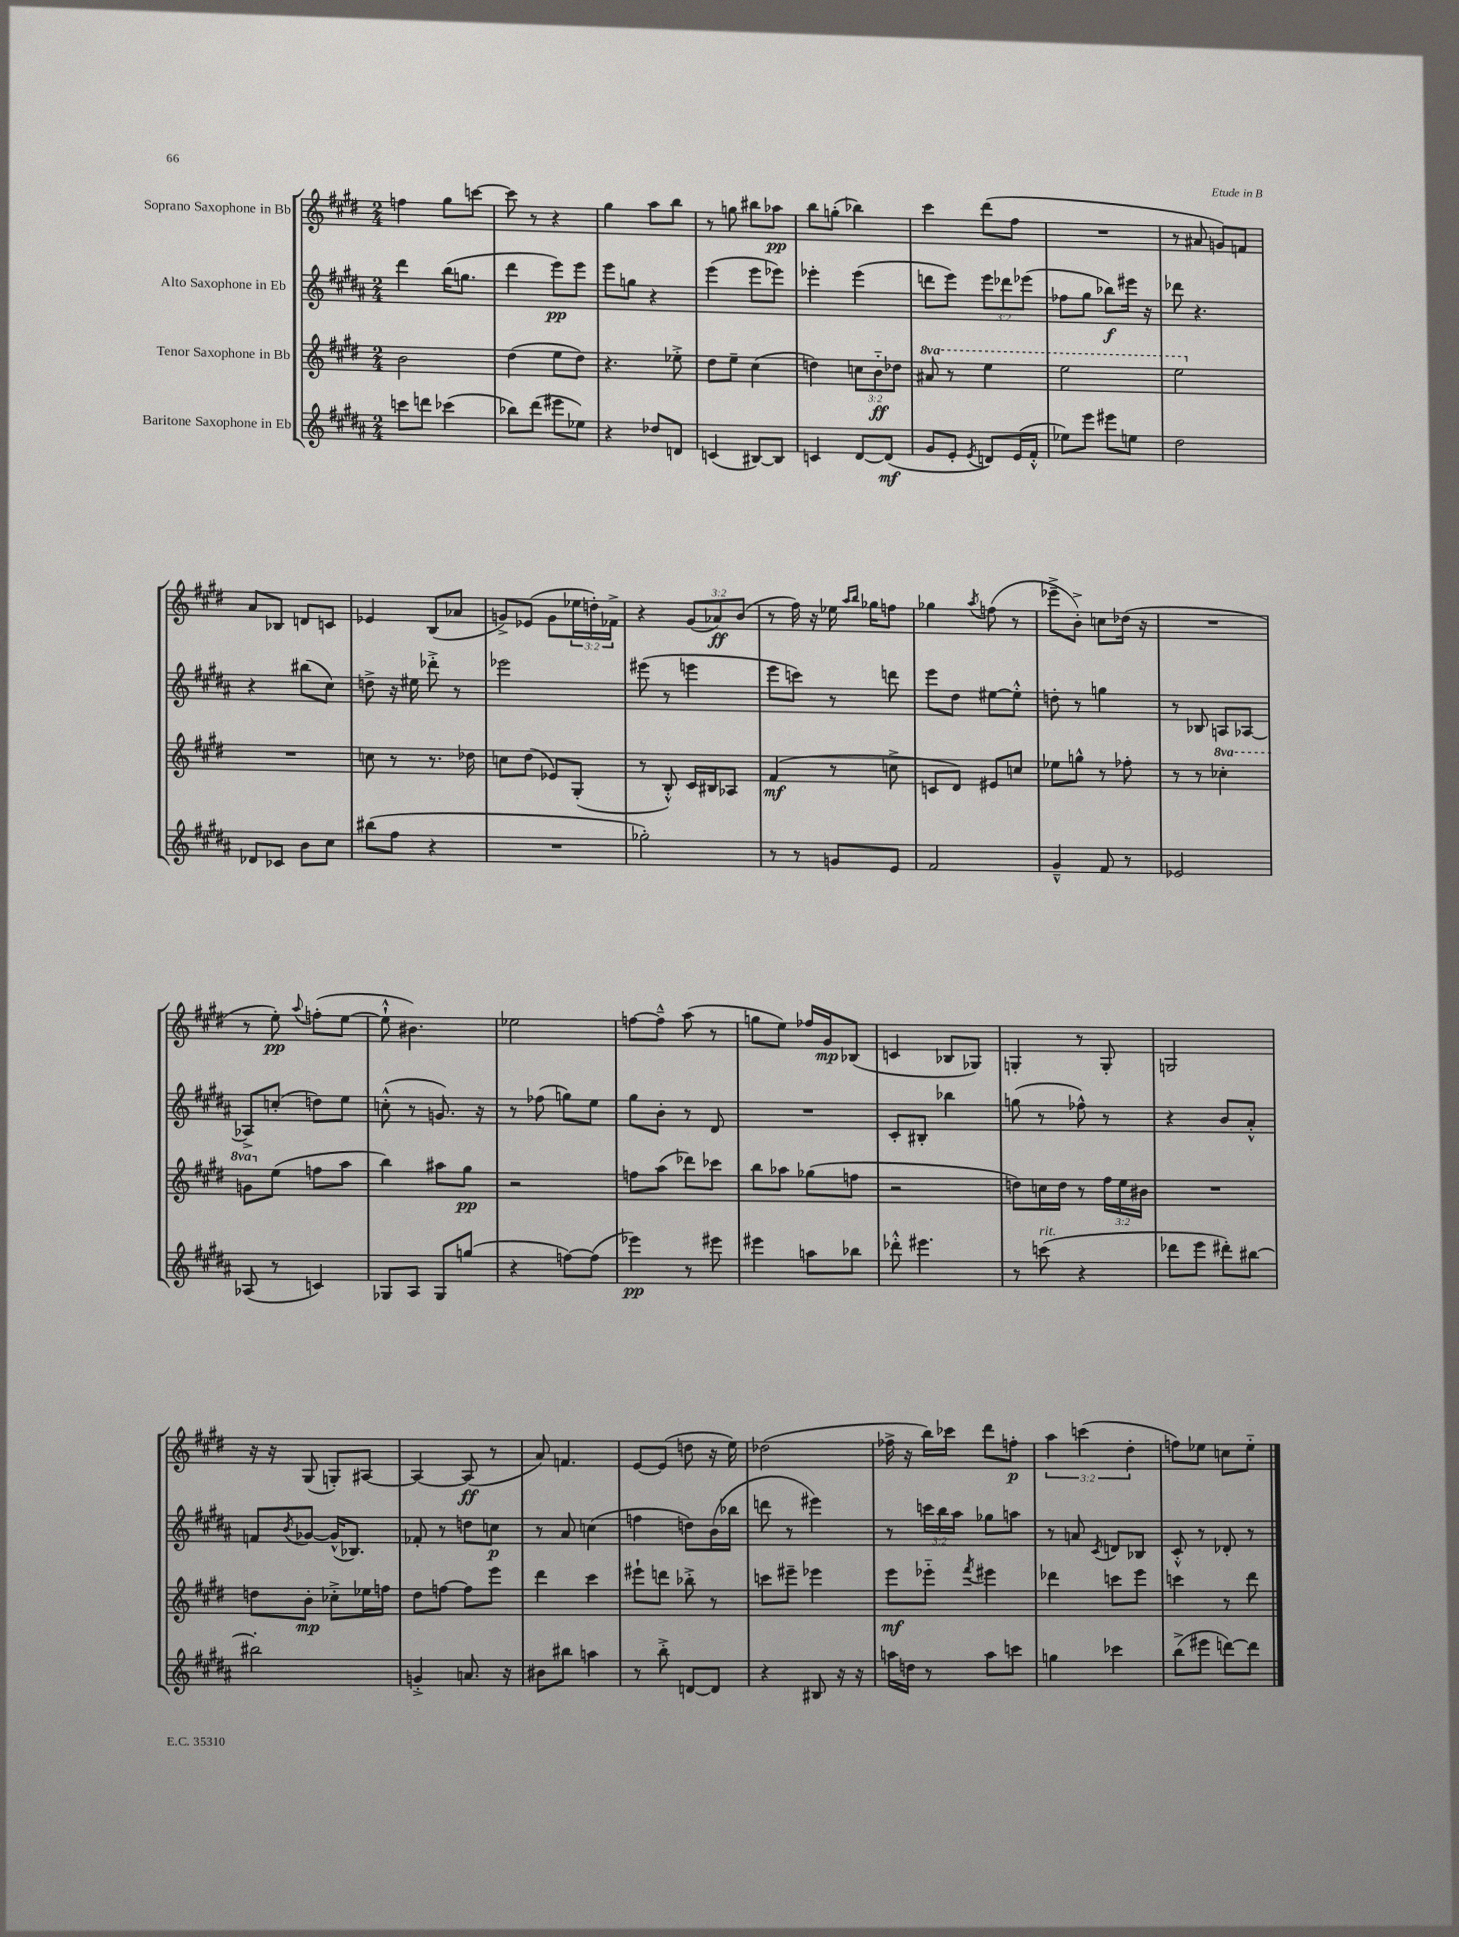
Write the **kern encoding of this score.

**kern	**kern	**kern	**kern
*staff4	*staff3	*staff2	*staff1
*clefG2	*clefG2	*clefG2	*clefG2
*k[f#c#g#d#a#]	*k[f#c#g#d#]	*k[f#c#g#d#a#]	*k[f#c#g#d#]
*M2/4	*M2/4	*M2/4	*M2/4
8ccc	2b	4ddd#	4ff
8ddd	.	.	.
(4ccc-	.	(16bb	8gg#
.	.	8.gg	.
.	.	.	[8ccc
=	=	=	=
8bb-)	(4dd#	4ddd#	8ccc]
(8ddd#	.	.	8r
8eee#	8ee	8eee)	4r
8ee-)	8dd#)	8eee	.
=	=	=	=
4r	4.r	8eee	4gg#
.	.	8gg	.
8dd-	.	4r	8aa
8d	8ee-'^	.	8bb
=	=	=	=
(4c	8dd#	(4eee	8r
.	8ee~	.	8gg
[8B#)	(4cc#	8eee	8bb#
8B#]	.	8eee-)	8aa-
=	=	=	=
4c	4dd)	4eee-'	8bb
.	.	.	(8gg'
[8d#	12cc	(4eee-	4bb-)
.	12b'~	.	.
(8d#]	.	.	.
.	12dd-	.	.
=	=	=	=
8g#	8aa#	8ddd	4ccc#
8e'	8r	8eee)	.
8qe	.	.	.
8d)	4eee	12eee	(8ddd#
.	.	12ddd-	.
(16e	.	.	8ff#
.	.	(12eee-	.
16f#'^^	.	.	.
=	=	=	=
8ee-)	2eee	8ff-	2r
8eee	.	8gg#	.
8eee#	.	8bb-)	.
8ee	.	16eee#	.
.	.	16r	.
=	=	=	=
2dd#	2eee	8ddd-	8r
.	.	4.r	8a#
.	.	.	8g)
.	.	.	8f
=	=	=	=
8d-	2r	4r	8a
8c-	.	.	8B-
8b	.	(8bb#	8d
8cc#	.	8cc#)	8c
=	=	=	=
(8bb#	8cc	8dd^	4e-
8ff#	8r	16r	.
.	.	16ee#	.
4r	8.r	8ddd-'^	(8B
.	.	8r	8a-
.	16dd-	.	.
=	=	=	=
2r	8cc	2eee-	8g^)
.	(8dd#	.	(8e-
.	8e-)	.	8g
.	(8G#'	.	24ee-
.	.	.	24dd')
.	.	.	24f-^
=	=	=	=
2gg-')	8r	(8eee#	4r
.	8B'^^)	8r	.
.	16c#	4eee	(12g#
.	16B#	.	.
.	.	.	12a-)
.	8A-	.	.
.	.	.	(12b
=	=	=	=
8r	(4f#	8eee	8r
8r	.	8ccc)	16ff#)
.	.	.	16r
8g	8r	8r	16ee-
.	.	.	16qqaa
.	.	.	16qqbb
.	.	.	16gg-
8e	8cc^	8ddd	8ff
=	=	=	=
2f#	8c	8eee	4gg-
.	8d#)	8dd#	.
.	.	.	8qaa
.	8e#	[8ee#	(8ff
.	8cc	8ee#'^^]	8r
=	=	=	=
4g#~^^	8ee-	8dd'	8eee-~^
.	8gg^^	8r	8b'^)
8f#	8r	4gg	8cc
8r	8ff-'	.	(16dd-
.	.	.	16r
=	=	=	=
2e-	8r	8r	2r
.	8r	8B-	.
.	4ccc-'	8A	.
.	.	[8A-	.
=	=	=	=
(8A-	8gg	8A-^]	8r
8r	(8ee	(8cc'	8ee')
.	.	.	8qqaa
4c)	8ff	8dd)	(8ff'
.	8aa	8ee	[8ee
=	=	=	=
8G-	4bb)	(8cc'^^	8ee`^^]
8A#	.	8r	4.b#)
8G-	8aa#	8.g)	.
(8gg	8gg#	.	.
.	.	16r	.
=	=	=	=
4r	2r	8r	2ee-
.	.	(8ff-	.
[8ff)	.	8gg)	.
(8ff]	.	8ee	.
=	=	=	=
4eee-)	8ff	8gg#	[8ff
.	(8aa	8b'	8ff~^^]
8r	8ddd-)	8r	(8aa
8eee#	8ccc-	8d#	8r
=	=	=	=
4eee#	8bb	2r	8gg
.	8aa-	.	8ee)
8aa	(8gg-	.	16ff-
.	.	.	16g#
8bb-	8ff	.	(8B-
=	=	=	=
8ddd-'^^	2r	8c#'	4c
4.eee#	.	8B#'	.
.	.	4bb-	8B-
.	.	.	8G-)
=	=	=	=
8r	8dd)	(8gg	4G'
(8ccc	16cc	8r	.
.	16dd	.	.
4r	8r	8ff-^^)	8r
.	24ff#	8r	8G'
.	24ee	.	.
.	24b#	.	.
=	=	=	=
8ddd-	2r	4r	2G
8eee	.	.	.
8ddd#')	.	8b	.
[8bb#	.	8a#'^^	.
=	=	=	=
2bb#']	8dd	8f	16r
.	.	.	16r
.	.	8qb	.
.	8b'	[8g-	(8G#
.	8cc-'^	(16g-^^]	8G')
.	.	8.B-)	.
.	16ee-	.	[8A#
.	16ff	.	.
=	=	=	=
4g'^	8dd#	8f-'	4A#_
.	[8ff	8r	.
8.a	8ff]	8dd	(8A#]
.	8eee	8cc	8r
16r	.	.	.
=	=	=	=
8b#	4ddd#	8r	8a)
8bb#	.	8a#	4.f
4aa	4ccc#	(4cc	.
=	=	=	=
8r	8eee#`	4ff	[8e
8bb'^	8ddd	.	(8e]
[8d	8bb-'^	8dd)	8dd
8d]	8r	(16b	16r
.	.	16bb-	16ee)
=	=	=	=
4r	8ccc	8ddd	(2dd-
.	8eee#~	8r	.
8B#	4eee-	4eee#)	.
16r	.	.	.
16r	.	.	.
=	=	=	=
16aa	8eee	8r	16ff-^
16dd	.	.	16r
8r	8eee-'~	24ccc	16bb)
.	.	24bb	.
.	.	.	16ccc-
.	.	24aa#	.
.	8qfff#	.	.
8aa	4eee#	8gg-	8ddd#
8ccc	.	8aa	8ff'
=	=	=	=
4gg	4ddd-	8r	6aa
.	.	8a	.
.	.	.	(6ccc
.	.	8qc#	.
4ccc-	8ccc	8d	.
.	.	.	6dd#'
.	8eee	8B-	.
=	=	=	=
(8bb^	4ccc	8c#'^^	8ff)
8eee#	.	8r	8ee-
[8ddd)	8r	8d-'	8cc
8ddd]	8ddd#	8r	8ee-'~
==	==	==	==
*-	*-	*-	*-
